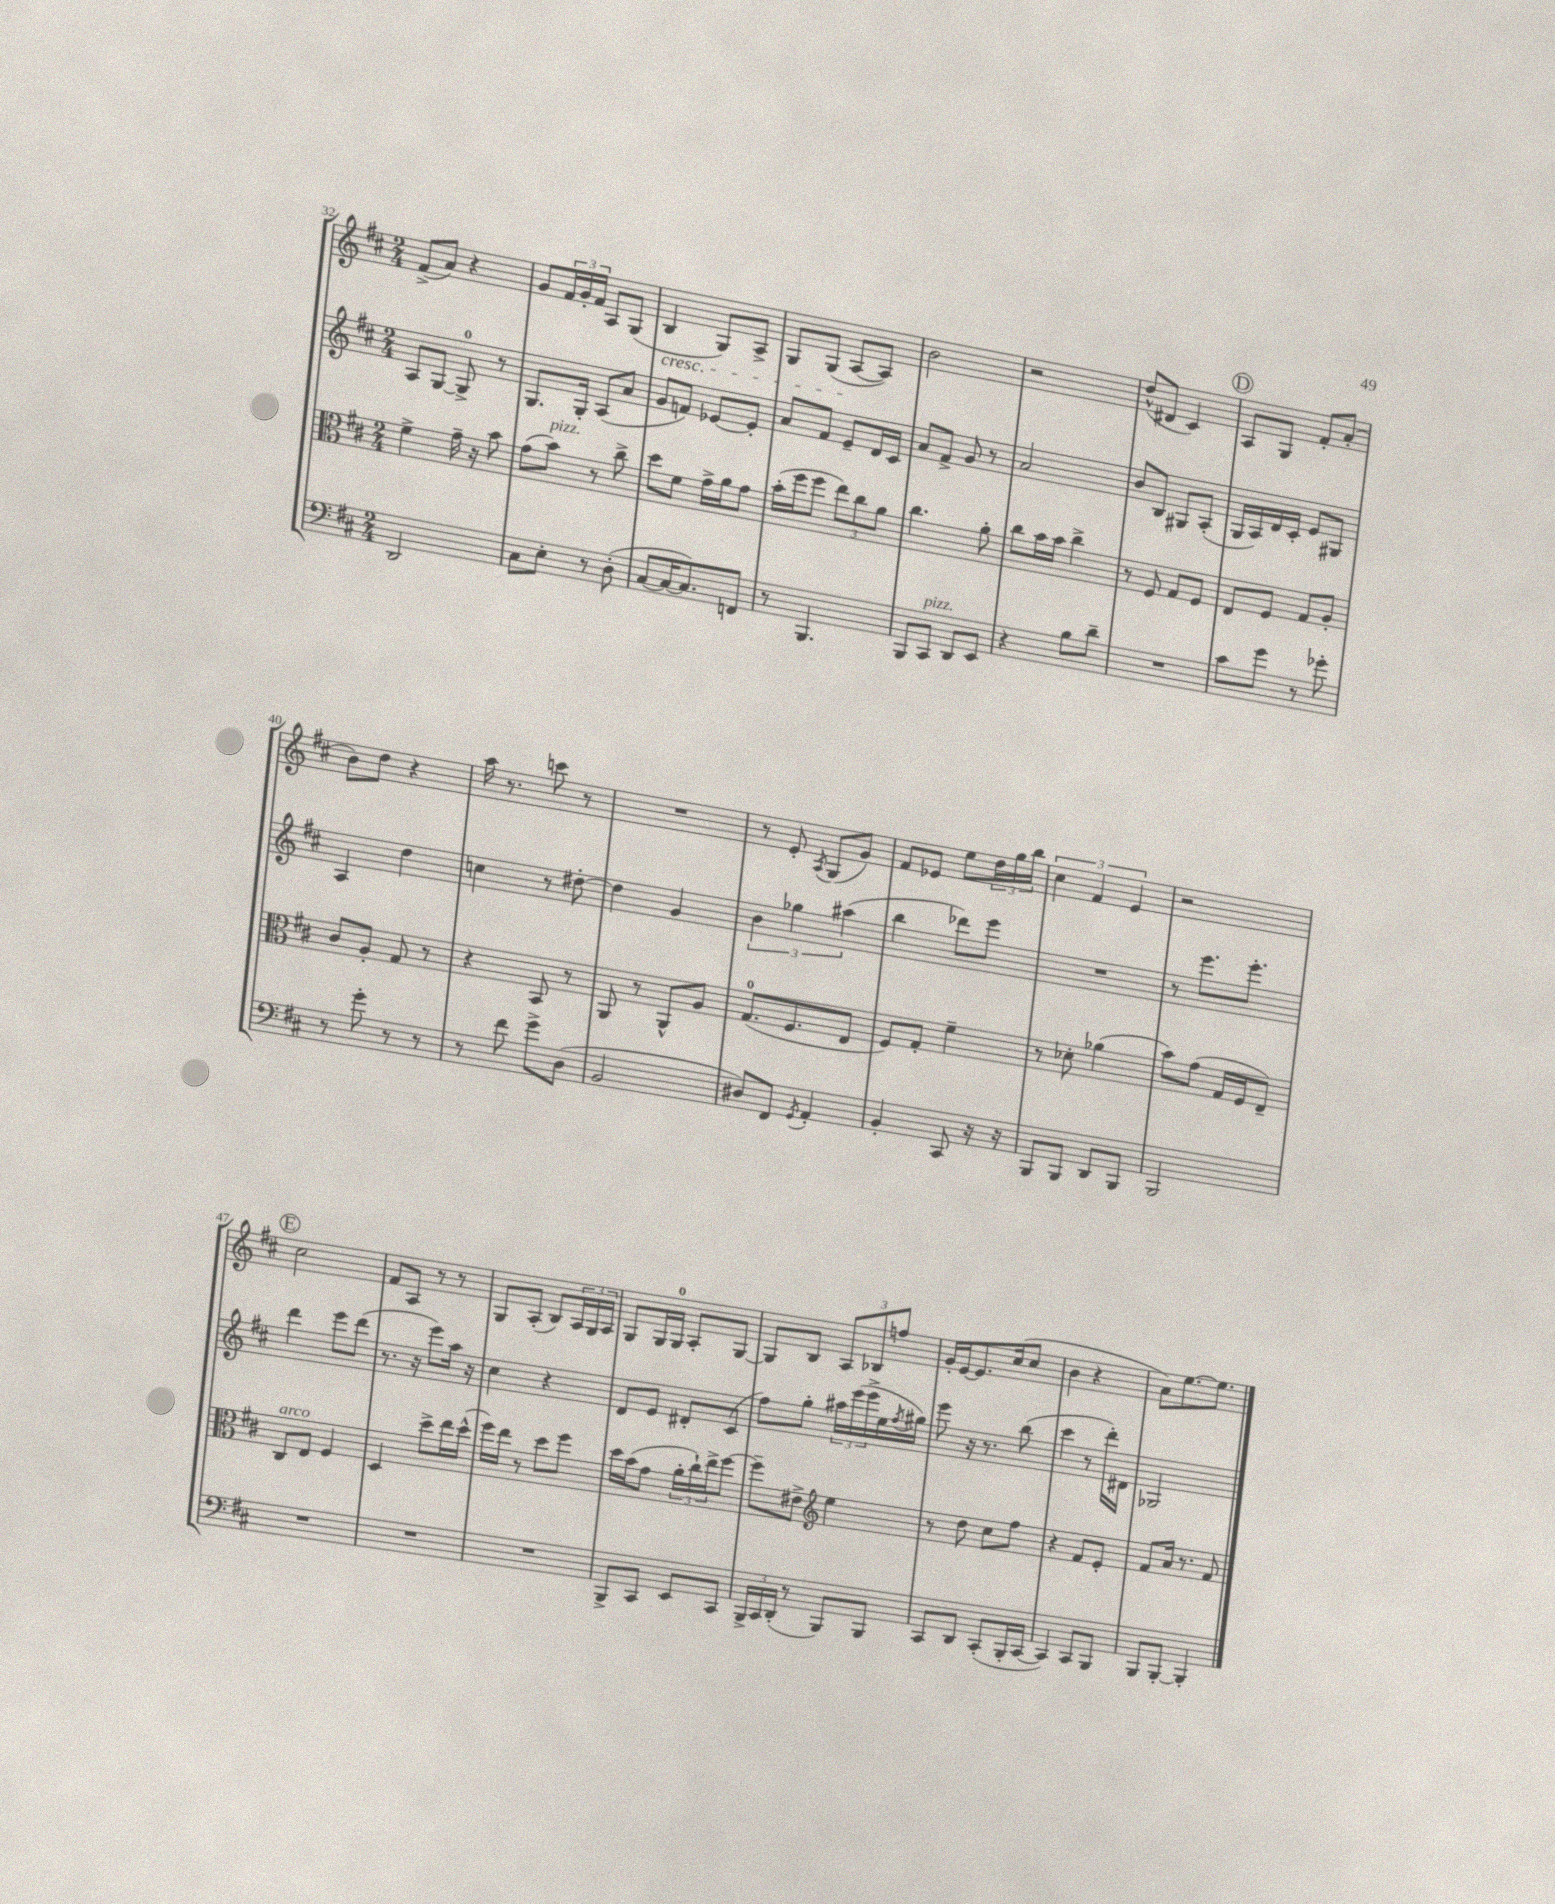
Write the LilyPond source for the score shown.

<<
\new StaffGroup <<
\new Staff = "s0" {
    \clef treble \key d \major \numericTimeSignature \time 2/4
    fis'8->( a'8) r4 |
    g'8 \tuplet 3/2 { fis'16 g'16-. fis'16 } a8 g8( |
    b4\cresc g8) a8-> |
    g8 g8( a8~\! a8) |
    b'2 |
    r2 |
    d''8-^( dis'8 cis'4) |
    \mark \markup { \circle "D" } a8 g8 fis'8-. a'8-.( |
    b'8) d''8 r4 |
    a''16 r8. c'''8 r8 |
    R2 |
    r8 e'8-. \acciaccatura { a8 } g8( g'8) |
    fis'8 ees'8 e''8 \tuplet 3/2 { d''16 g''16 b''16 } |
    \tuplet 3/2 { cis''4 fis'4 e'4 } |
    r2 |
    \mark \markup { \circle "E" } cis''2 |
    fis'8 a8 r8 r8 |
    g8 a8-.( b8) \tuplet 3/2 { a16 g16 a16 } |
    g8 g16 g16-0 a8-. g8~ |
    g8 b8 \tuplet 3/2 { a8 bes8 f''8 } |
    g'16-. e'16~ e'8. cis''16( cis''8 |
    b'4 r4 |
    a'8) e''8.~ e''8. \bar "|." |
}
\new Staff = "s1" {
    \clef treble \key d \major \numericTimeSignature \time 2/4
    a8 g8~ g8-0-> r8 |
    g8. g16-. a8( a'8 |
    g'8 f'8) ees'8~ ees'8-. |
    a'8 fis'8 e'8-- d'16 cis'16 |
    a'8 fis'8-> g'8 r8 |
    a'2 |
    b'8 b8 gis8 a8-.( |
    \mark \markup { \circle "D" } g16 a16) d'16 cis'16-. e'8 gis8 |
    a4 d''4 |
    c''4 r8 dis''8~-. |
    dis''4 g'4 |
    \tuplet 3/2 { b'4 ges''4 ais''4( } |
    b''4 des'''8) e'''8 |
    R2 |
    r8 e'''8. e'''8.-. |
    \mark \markup { \circle "E" } d'''4 e'''8 d'''8( |
    r8. r16 e'''8) a''16 r16 |
    cis''4 r4 |
    d'8 e'8 dis'8-. cis'8( |
    fis''8) g''8-. \tuplet 3/2 { ais''16 e'''16( e'''16-> } e''16 \acciaccatura { fis''8 } gis''16) |
    e'''8 r16 r8. b''8( |
    cis'''4 r8 d'''16-.) dis'16 |
    ges2 \bar "|." |
}
\new Staff = "s2" {
    \clef alto \key d \major \numericTimeSignature \time 2/4
    fis'4-> g'16-- r16 b'8 |
    g'8( b'8^\markup { \italic "pizz." }) r8 cis''8-> |
    d''8 fis'8 g'16-> a'16 g'8 |
    b'16-.( fis''16 fis''8 \tuplet 3/2 { e''8) cis''8 a'8 } |
    cis''4. a'8-. |
    cis''8 b'16 b'16 cis''4-> |
    r8 fis8 g8 fis8 |
    \mark \markup { \circle "D" } e8 fis8 g8 a8-. |
    cis'8 a8-. g8 r8 |
    r4 b,8 r8 |
    a,8 r8 a,8-^ a8 |
    g8.-0( fis8. e8 |
    fis8) g8-. fis'4-- |
    r8 des'8-. aes'4( |
    b'8) g'8( g16 fis16 e8--) |
    \mark \markup { \circle "E" } cis8^\markup { \italic "arco" } e8 fis4 |
    d4 d''8-> e''16 d''16-^( |
    fis''16) e''16 r8 d''8 fis''8 |
    d''16 b'16( g'8 \tuplet 3/2 { a'16-. cis''16-!) e''16-> } fis''8~ |
    fis''8-- eis'8-> \clef treble e''4 |
    r8 d''8 cis''8 fis''8 |
    r4 fis'8 e'8-. |
    fis'8 a'16 r8. fis'8 \bar "|." |
}
\new Staff = "s3" {
    \clef bass \key d \major \numericTimeSignature \time 2/4
    d,2 |
    cis8 e8-. r8 d8-.( |
    cis8~ cis16~ cis8.) f,8 |
    r8 b,,4. |
    b,,8 cis,8^\markup { \italic "pizz." } d,8 e,8 |
    r4 b8 d'8-- |
    R2 |
    \mark \markup { \circle "D" } cis'8 g'8 r8 ges'8-. |
    r8 g'8-. r8 r8 |
    r8 fis'8 g'8-> d8( |
    b,2 |
    dis8) fis,8 \acciaccatura { g,8 } a,4-. |
    b,4-. cis,8 r16 r16 |
    b,,8 b,,8 d,8 b,,8 |
    b,,2 |
    \mark \markup { \circle "E" } R2 |
    R2 |
    R2 |
    b,,8-> cis,8 e,8 cis,8 |
    \tuplet 3/2 { b,,16-> cis,16 d,16-.( } r8 b,,8) b,,8 |
    cis,8 d,8 cis,8-.( b,,16-. cis,16~ |
    cis,4) cis,8 b,,8 |
    b,,8 b,,8~-. b,,4-. \bar "|." |
}
>>
>>
\layout { \context { \Score currentBarNumber = #32 } }
